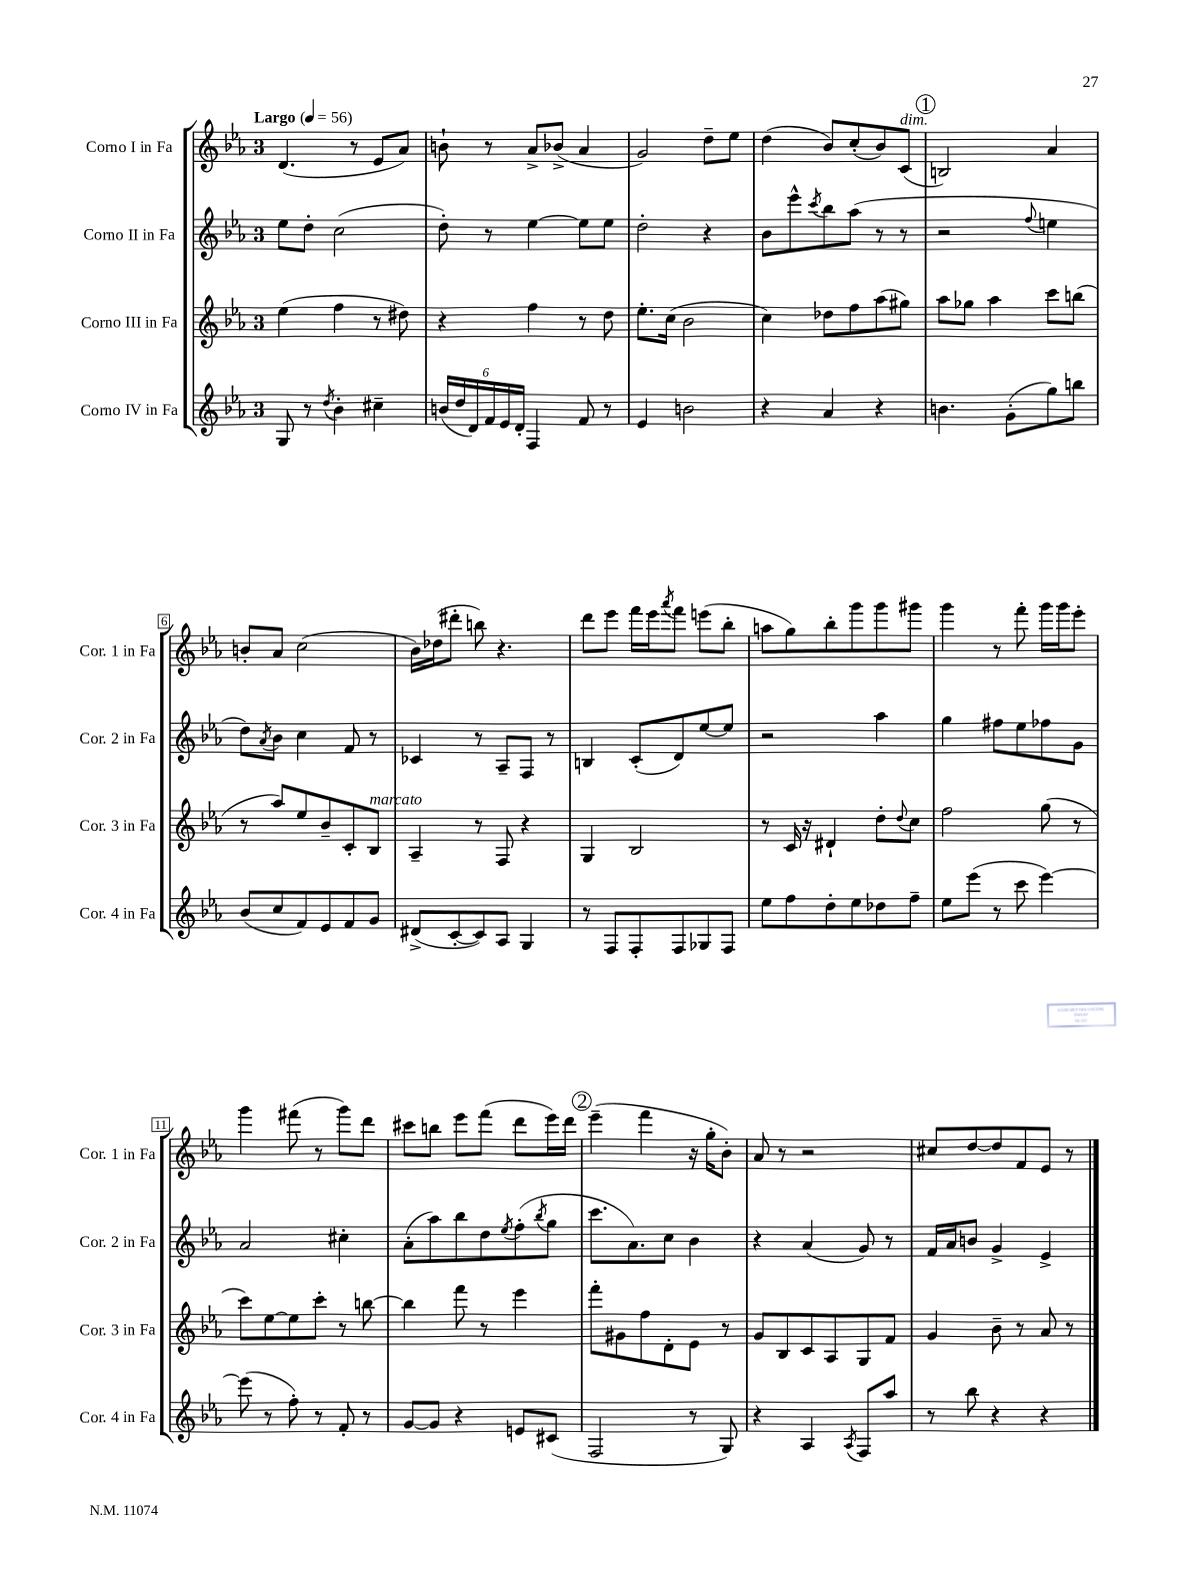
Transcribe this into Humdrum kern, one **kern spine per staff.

**kern	**kern	**kern	**kern
*part4	*part3	*part2	*part1
*staff4	*staff3	*staff2	*staff1
*I"Corno IV in Fa	*I"Corno III in Fa	*I"Corno II in Fa	*I"Corno I in Fa
*I'Cor. 4 in Fa	*I'Cor. 3 in Fa	*I'Cor. 2 in Fa	*I'Cor. 1 in Fa
*clefG2	*clefG2	*clefG2	*clefG2
*k[b-e-a-]	*k[b-e-a-]	*k[b-e-a-]	*k[b-e-a-]
*M3/4	*M3/4	*M3/4	*M3/4
*MM56	*MM56	*MM56	*MM56
=1	=1	=1	=1
!	!	!	!LO:TX:a:B:t=Largo
8G/	(4ee-\	8ee-\L	(4.d/
8r	.	8dd'\J	.
8qdd/	.	.	.
4b-'\	4ff\	(2cc\	.
.	.	.	8r
4cc#X~\	8r	.	8e-/L
.	8dd#X\)	.	8a-/J)
=2	=2	=2	=2
(24bn/LL	4r	8dd'\)	8bn`\
24dd/	.	.	.
24d/)	.	.	.
24f/	.	8r	8r
24e-/	.	.	.
24d'/JJ	.	.	.
4F/	4ff\	[4ee-\	8a-^/L
.	.	.	(8b-X^/J
8f/	8r	8ee-\L]	4a-/
8r	8dd\	8ee-\J	.
=3	=3	=3	=3
4e-/	8.ee-'\L	2dd'\	2g/)
.	(16cc\Jk	.	.
2bn\	2b-\	.	.
.	.	4r	8dd~\L
.	.	.	8ee-\J
=4	=4	=4	=4
4r	4cc\)	8b-\L	(4dd\
.	.	8eee-^^\	.
.	.	8qccc/	.
4a-/	8dd-X\L	8bb-\	8b-/L)
.	8ff\	(8aa-\J	(8cc'/
4r	(8aa-\	8r	8b-/)
!	!	!	!LO:TX:a:i:t=dim.
.	8gg#X\J)	8r	(8c/J
!!LO:REH:place=s1:t=1
=5	=5	=5	=5
4.bn\	8aa-\L	2r	2Bn/)
.	8gg-X\J	.	.
.	4aa-\	.	.
(8g'\L	.	.	.
.	.	8qqff/	.
8gg\)	8ccc\L	4een\	4a-/
8bbn\J	(8bbn\J	.	.
!!LO:LB:g=z
=6	=6	=6	=6
(8b-/L	8r	8dd\L)	8bn'/L
.	.	8qa-/	.
8cc/	8aa-/L)	8b-\J	8a-/J
8f/)	8ee-/	4cc\	(2cc\
8e-/	8b-~/	.	.
8f/	8c'/	8f/	.
!	!LO:TX:a:i:t=marcato	!	!
8g/J	8B-/J	8r	.
=7	=7	=7	=7
(8d#X^/L	4A-~/	4c-X/	16b-\LL)
.	.	.	(16dd-X\J
[8c'/	.	.	8ddd#X'\J
8c/])	8r	8r	8bbn\)
8A-/J	8F/	8A-~/L	4.r
4G/	4r	8F/J	.
.	.	8r	.
=8	=8	=8	=8
8r	4G/	4Bn/	8ddd\L
8F/L	.	.	8eee-\J
8F'/	2B-/	(8c'/L	16fff\LL
.	.	.	16eee-\J
.	.	.	8qaaa-/
8F/	.	8d/)	8fff\J
8G-X/	.	[8ee-/	(8eeen\L
8F/J	.	8ee-/J]	8bb-'\J
=9	=9	=9	=9
8ee-\L	8r	2r	8aan\L
8ff\	16c/	.	8gg\)
.	16r	.	.
8dd'\	4d#X`/	.	8bb-'\
8ee-\	.	.	8ggg\
8dd-X\	8dd'\L	4aa-\	8ggg\
.	8qqdd/	.	.
8ff~\J	8cc\J	.	8ggg#X\J
=10	=10	=10	=10
8ee-\L	2ff\	4gg\	4ggg\
(8eee-\J	.	.	.
8r	.	8ff#X\L	8r
8ccc\	.	8ee-\	8fff'\
[4eee-\)	(8gg\	8ff-X\	16ggg\LL
.	.	.	16ggg\J
.	8r	8g\J	8eee-'\J
!!LO:LB:g=z
=11	=11	=11	=11
(8eee-\]	8ccc\L)	2a-/	4ggg\
8r	[8ee-\	.	.
8ff'\)	8ee-\]	.	(8fff#X\
8r	8ccc'\J	.	8r
8f'/	8r	4cc#X'\	8ggg\L)
8r	[8bbn\	.	8ddd\J
=12	=12	=12	=12
[8g/L	4bb\]	(8a-'\L	8ccc#X\L
8g/J]	.	8aa-\)	8bbn\J
4r	8fff\	8bb-\	8eee-\L
.	8r	8dd\	(8fff\J
.	.	8qee-/	.
8en/L	4eee-\	(8ff'\	8ddd\L
.	.	8qbb-/	.
(8c#X/J	.	8gg\J	16eee-\L)
.	.	.	16ddd\JJ
!!LO:REH:place=s1:t=2
=13	=13	=13	=13
2F/	8fff'\L	8.ccc\L	(4eee-~\
.	8g#X\	.	.
.	.	8.a-\)	.
.	8ff\	.	4fff\
.	8d'\	8cc\J	.
8r	8e-\J	4b-\	16r
.	.	.	16gg'\KL
8G/)	8r	.	8b-'\J)
=14	=14	=14	=14
4r	8g/L	4r	8a-/
.	8B-/	.	8r
4A-/	8c/	(4a-/	2r
.	8A-/	.	.
8qA-/	.	.	.
8F/L	8G/	8g/)	.
8aa-/J	8f/J	8r	.
=15	=15	=15	=15
8r	4g/	16f/LL	8cc#X/L
.	.	16a-/J	.
8bb-\	.	8bn/J	[8dd/
4r	8b-~\	4g^/	8dd/]
.	8r	.	8f/
4r	8a-/	4e-^/	8e-/J
.	8r	.	8r
==	==	==	==
*-	*-	*-	*-
